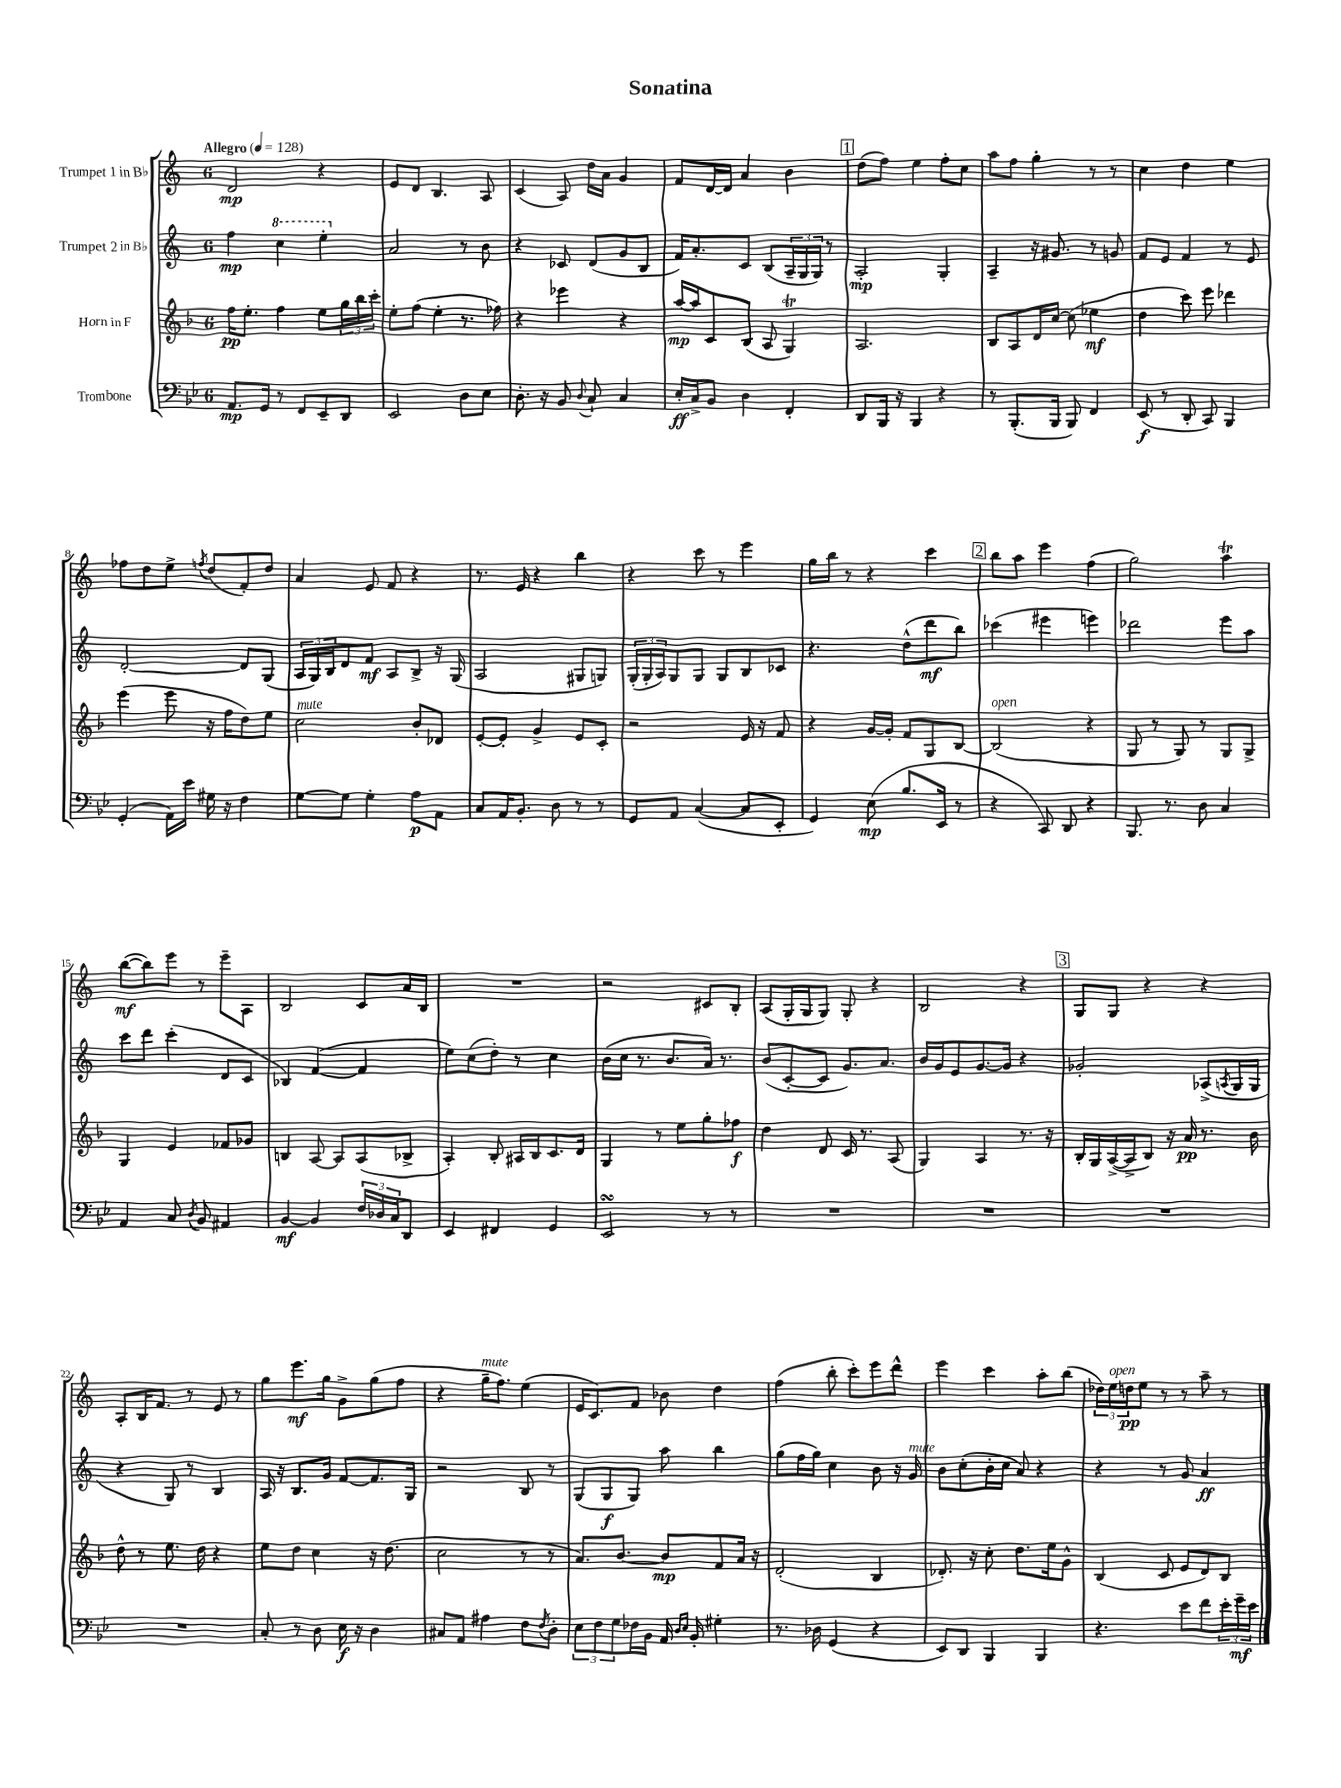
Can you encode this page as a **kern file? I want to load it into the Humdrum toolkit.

**kern	**dynam	**kern	**dynam	**kern	**dynam	**kern	**dynam
*part4	*part4	*part3	*part3	*part2	*part2	*part1	*part1
*staff4	*staff4	*staff3	*staff3	*staff2	*staff2	*staff1	*staff1
*I"Trombone	*	*I"Horn in F	*	*I"Trumpet 2 in B♭	*	*I"Trumpet 1 in B♭	*
*clefF4	*	*clefG2	*	*clefG2	*	*clefG2	*
*k[b-e-]	*	*k[b-]	*	*k[]	*	*k[]	*
*M6/8	*	*M6/8	*	*M6/8	*	*M6/8	*
*MM128	*	*MM128	*	*MM128	*	*MM128	*
=1	=1	=1	=1	=1	=1	=1	=1
!	!	!	!	!	!	!LO:TX:a:B:t=Allegro	!
8.AA/L	mp	16ff\KL	pp	4ff\	mp	2d/	mp
.	.	8.ee'\J	.	.	.	.	.
16GG/Jk	.	.	.	.	.	.	.
*	*	*	*	*8va	*	*	*
8r	.	4ff\	.	4ccc\	.	.	.
8FF/L	.	.	.	.	.	.	.
8EE-~/	.	8ee\L	.	4eee'\	.	4r	.
8DD/J	.	24gg\L	.	.	.	.	.
.	.	24bb-\	.	.	.	.	.
.	.	24ccc'\JJ	.	.	.	.	.
=2	=2	=2	=2	=2	=2	=2	=2
*	*	*	*	*X8va	*	*	*
2EE-/	.	8ee'\L	.	2a/	.	8e/L	.
.	.	(8ff\J	.	.	.	8d/J	.
.	.	4ee'\	.	.	.	4.B/	.
8D\L	.	8.r	.	8r	.	.	.
8E-\J	.	.	.	8b\	.	8A/	.
.	.	16ff-X\)	.	.	.	.	.
=3	=3	=3	=3	=3	=3	=3	=3
8.D'\	.	4r	.	4r	.	(4c/	.
16r	.	.	.	.	.	.	.
8BB-/	.	4eee-X\	.	8c-X/	.	8A/)	.
8qqD/	.	.	.	.	.	.	.
8C`/	.	.	.	(8d/L	.	16dd\LL	.
.	.	.	.	.	.	16a\JJ	.
4C/	.	4r	.	8g/	.	4g/	.
.	.	.	.	8B/J	.	.	.
=4	=4	=4	=4	=4	=4	=4	=4
16E-'/LL	ff	[16aa/LL	mp	16f/KL)	.	8f/L	.
16C^/J	.	16aa/J]	.	8.a'/	.	.	.
8BB-/J	.	8c/	.	.	.	[16d/L	.
.	.	.	.	.	.	16d/JJ]	.
4D\	.	(8B-/J	.	8c/J	.	4a/	.
.	.	8A/	.	(8B/L	.	.	.
4FF'/	.	4GT/)	.	24A~/L	.	4b\	.
.	.	.	.	24G/	.	.	.
.	.	.	.	24G/JJ)	.	.	.
.	.	.	.	8r	.	.	.
!!LO:REH:place=s1:t=1
=5	=5	=5	=5	=5	=5	=5	=5
8DD/L	.	2.A/	.	2A'/	mp	(8dd\L	.
16BBB-/Jk	.	.	.	.	.	8ff\J)	.
16r	.	.	.	.	.	.	.
4BBB-/	.	.	.	.	.	4ee\	.
4r	.	.	.	4G'/	.	8ff'\L	.
.	.	.	.	.	.	8cc\J	.
=6	=6	=6	=6	=6	=6	=6	=6
8r	.	8B-/L	.	4A~/	.	8aa\L	.
(8.BBB-'/L	.	8A/	.	.	.	8ff\J	.
.	.	16d/L	.	16r	.	4gg'\	.
16BBB-/Jk	.	[16cc/JJ	.	8.g#X/	.	.	.
8BBB-/)	.	(8cc\]	.	.	.	.	.
4FF/	.	4ee-X\	mf	8r	.	8r	.
.	.	.	.	8gn/	.	8r	.
=7	=7	=7	=7	=7	=7	=7	=7
(8EE-/	f	4dd\	.	8f/L	.	4cc\	.
8r	.	.	.	8e/J	.	.	.
8DD'/	.	8ccc\)	.	4f/	.	4dd\	.
8CC/)	.	8eee\	.	.	.	.	.
4BBB-/	.	4ddd-X\	.	8r	.	4ee\	.
.	.	.	.	8e/	.	.	.
!!LO:LB:g=z
=8	=8	=8	=8	=8	=8	=8	=8
(4GG'/	.	(4eee\	.	[2d'/	.	8ff-X\L	.
.	.	.	.	.	.	8dd\	.
16AA\LL)	.	8eee\	.	.	.	8ee^\J	.
16e-\JJ	.	.	.	.	.	.	.
.	.	.	.	.	.	8qffn/	.
16G#X\	.	16r	.	.	.	(8dd/L	.
16r	.	16ff\KL	.	.	.	.	.
4F\	.	8dd\)	.	8d/L]	.	8f'/)	.
.	.	8ee\J	.	(8G/J	.	8dd/J	.
=9	=9	=9	=9	=9	=9	=9	=9
!	!	!LO:TX:a:i:t=mute	!	!	!	!	!
[8G\L	.	2cc\	.	24A/LL	.	4a/	.
.	.	.	.	24G/)	.	.	.
.	.	.	.	24B/J	.	.	.
8G\J]	.	.	.	8d/	.	.	.
4G'\	.	.	.	8f/J	mf	8e/	.
.	.	.	.	8A/L	.	8f/	.
8A\L	p	8b-'/L	.	8B^/J	.	4r	.
8AA\J	.	8d-X/J	.	16r	.	.	.
.	.	.	.	(16G/	.	.	.
=10	=10	=10	=10	=10	=10	=10	=10
8C/L	.	[8e'/L	.	2A/	.	8.r	.
16AA/K	.	8e'/J]	.	.	.	.	.
8.BB-'/J	.	.	.	.	.	16e/	.
.	.	4g^/	.	.	.	4r	.
8D\	.	.	.	.	.	.	.
8r	.	8e/L	.	8G#X/L	.	4bb\	.
8r	.	8c'/J	.	8Gn/J)	.	.	.
=11	=11	=11	=11	=11	=11	=11	=11
8GG/L	.	2r	.	(24G'/LL	.	4r	.
.	.	.	.	24G'/	.	.	.
.	.	.	.	24A/J)	.	.	.
8AA/J	.	.	.	8G/	.	.	.
([4C/	.	.	.	8G/J	.	8ccc\	.
.	.	.	.	8G/L	.	8r	.
8C/L]	.	16e/	.	8B/	.	4eee\	.
.	.	16r	.	.	.	.	.
8EE-'/J	.	8f/	.	8c-X/J	.	.	.
=12	=12	=12	=12	=12	=12	=12	=12
4GG/)	.	4r	.	4.r	.	16gg\LL	.
.	.	.	.	.	.	16bb\JJ	.
.	.	.	.	.	.	8r	.
(8E-\	mp	[16g/LL	.	.	.	4r	.
.	.	16g'/JJ]	.	.	.	.	.
8.B-/L	.	8f/L	.	(8dd^^\L	.	.	.
.	.	8G/	.	8ddd\	mf	4ccc\	.
16EE-/Jk	.	.	.	.	.	.	.
8r	.	[8B-/J	.	8bb\J)	.	.	.
!!LO:REH:place=s1:t=2
=13	=13	=13	=13	=13	=13	=13	=13
!	!	!LO:TX:a:i:t=open	!	!	!	!	!
4r	.	(2B-/]	.	(4ccc-X\	.	8bb\L	.
.	.	.	.	.	.	8aa\J	.
8CC/)	.	.	.	4eee#X\	.	4eee\	.
8DD/	.	.	.	.	.	.	.
4r	.	4r	.	4eeen\)	.	(4ff\	.
=14	=14	=14	=14	=14	=14	=14	=14
8.BBB-/	.	8G/	.	2ddd-X\	.	2gg\)	.
.	.	8r	.	.	.	.	.
8.r	.	.	.	.	.	.	.
.	.	8G/)	.	.	.	.	.
8D\	.	8r	.	.	.	.	.
4C/	.	8G/L	.	8eee\L	.	4aaT\	.
.	.	8G^/J	.	8aa\J	.	.	.
!!LO:LB:g=z
=15	=15	=15	=15	=15	=15	=15	=15
4AA/	.	4G/	.	8ccc\L	.	([8bb\L	mf
.	.	.	.	8ddd\J	.	8bb\])	.
8C/	.	4e/	.	(4ccc'\	.	8eee\J	.
8qD/	.	.	.	.	.	.	.
8BB-/	.	.	.	.	.	8r	.
4AA#X/	.	8f-X/L	.	8d/L	.	8eee~\L	.
.	.	8g-X/J	.	8c/J	.	8A\J	.
=16	=16	=16	=16	=16	=16	=16	=16
[4BB-/	mf	4Bn/	.	4B-X/)	.	2B/	.
4BB-/]	.	[8A/	.	([4f/	.	.	.
.	.	8A/L]	.	.	.	.	.
24F/LL	.	(8A/	.	4f/]	.	8c/L	.
24D-X/	.	.	.	.	.	.	.
24C/J	.	.	.	.	.	.	.
8DD/J	.	8B-X^/J	.	.	.	16a/L	.
.	.	.	.	.	.	16B/JJ	.
=17	=17	=17	=17	=17	=17	=17	=17
4EE-/	.	4A'/)	.	8ee\L)	.	2.r	.
.	.	.	.	(8cc\	.	.	.
4FF#X/	.	8B-'/	.	8dd'\J)	.	.	.
.	.	16A#X/LL	.	8r	.	.	.
.	.	16B-/J	.	.	.	.	.
4GG/	.	8.c/	.	4cc\	.	.	.
.	.	16d/Jk	.	.	.	.	.
=18	=18	=18	=18	=18	=18	=18	=18
2EE-sSSs/	.	4G/	.	(16b\LL	.	2r	.
.	.	.	.	16cc\JJ	.	.	.
.	.	.	.	8.r	.	.	.
.	.	8r	.	.	.	.	.
.	.	.	.	8.b/L	.	.	.
.	.	8ee\L	.	.	.	.	.
8r	.	8gg'\	.	16a/Jk)	.	8c#X/L	.
.	.	.	.	8.r	.	.	.
8r	.	8ff-X\J	f	.	.	8B'/J	.
=19	=19	=19	=19	=19	=19	=19	=19
2.r	.	4dd\	.	(8b/L	.	(8A/L	.
.	.	.	.	[8c'/	.	16G'/L	.
.	.	.	.	.	.	16G/J	.
.	.	8d/	.	8c/J]	.	8G/J)	.
.	.	16c/	.	8.g/L)	.	8G'/	.
.	.	8.r	.	.	.	.	.
.	.	.	.	.	.	4r	.
.	.	.	.	8.a/J	.	.	.
.	.	(8A/	.	.	.	.	.
=20	=20	=20	=20	=20	=20	=20	=20
2.r	.	4G/)	.	16b/LL	.	2B/	.
.	.	.	.	16g/J	.	.	.
.	.	.	.	8e/	.	.	.
.	.	4A/	.	[8.g/	.	.	.
.	.	.	.	16g/Jk]	.	.	.
.	.	8.r	.	4r	.	4r	.
.	.	16r	.	.	.	.	.
!!LO:REH:place=s1:t=3
=21	=21	=21	=21	=21	=21	=21	=21
2.r	.	16B-'/LL	.	2g-X'/	.	8G/L	.
.	.	16G/	.	.	.	.	.
.	.	([16A^/	.	.	.	8G/J	.
.	.	16A^/J]	.	.	.	.	.
.	.	8B-/J)	.	.	.	4r	.
.	.	16r	.	.	.	.	.
.	.	16a/	pp	.	.	.	.
.	.	8.r	.	(8A-X^/L	.	4r	.
.	.	.	.	8qAn/	.	.	.
.	.	.	.	16G/L	.	.	.
.	.	16b-\	.	16G/JJ	.	.	.
!!LO:LB:g=z
=22	=22	=22	=22	=22	=22	=22	=22
2.r	.	8dd^^\	.	4r	.	8A'/L	.
.	.	8r	.	.	.	16B/K	.
.	.	.	.	.	.	8.f/J	.
.	.	8.ee\	.	8G/)	.	.	.
.	.	.	.	8r	.	8r	.
.	.	16dd\	.	.	.	.	.
.	.	4r	.	4B/	.	8e/	.
.	.	.	.	.	.	8r	.
=23	=23	=23	=23	=23	=23	=23	=23
8C'/	.	8ee\L	.	16A/	.	8gg\L	.
.	.	.	.	16r	.	.	.
8r	.	8dd\J	.	8.B/L	.	8.eee\	mf
8D\	.	4cc\	.	.	.	.	.
.	.	.	.	16g/Jk	.	16gg\Jk	.
16E-\	f	.	.	[8f/L	.	8g^\L	.
16r	.	.	.	.	.	.	.
4D\	.	16r	.	8.f/]	.	(8gg\	.
.	.	(8.dd\	.	.	.	.	.
.	.	.	.	.	.	8ff\J	.
.	.	.	.	16G/Jk	.	.	.
=24	=24	=24	=24	=24	=24	=24	=24
8C#X/L	.	2cc\	.	2r	.	4r	.
8AA/J	.	.	.	.	.	.	.
!	!	!	!	!	!	!LO:TX:a:i:t=mute	!
4A#X\	.	.	.	.	.	16gg~\KL	.
.	.	.	.	.	.	8.ff\J)	.
8F\L	.	8r	.	8B/	.	(4ee\	.
8qF/	.	.	.	.	.	.	.
8D'\J	.	8r	.	8r	.	.	.
=25	=25	=25	=25	=25	=25	=25	=25
12E-\L	.	8.a/L)	.	(8G/L	.	16e/KL	.
.	.	.	.	.	.	8.c/)	.
12F\	.	.	.	.	.	.	.
.	.	.	.	8G/	f	.	.
12G\	.	.	.	.	.	.	.
.	.	[8.b-/J	.	.	.	.	.
16F-X\L	.	.	.	8G/J)	.	8f/J	.
16BB-\JJ	.	.	.	.	.	.	.
16AA/	.	8b-/L]	mp	8aa\	.	8b-X\	.
16qqD/LL	.	.	.	.	.	.	.
16qqE-/JJ	.	.	.	.	.	.	.
16BB-'/	.	.	.	.	.	.	.
4G#X'\	.	8f/	.	4bb\	.	4dd\	.
.	.	16a/Jk	.	.	.	.	.
.	.	16r	.	.	.	.	.
=26	=26	=26	=26	=26	=26	=26	=26
8.r	.	(2d'/	.	(8gg\L	.	(4ff\	.
.	.	.	.	16ff\L	.	.	.
16D-X\	.	.	.	16gg\JJ)	.	.	.
(4GG/	.	.	.	4cc\	.	8bb'\	.
.	.	.	.	.	.	8ccc'\L)	.
4r	.	4B-/	.	8b\	.	8eee\	.
.	.	.	.	16r	.	8ddd^^\J	.
!	!	!	!	!LO:TX:a:i:t=mute	!	!	!
.	.	.	.	16g/	.	.	.
=27	=27	=27	=27	=27	=27	=27	=27
8EE-/L)	.	8.d-X'/)	.	8b\L	.	4eee\	.
8DD/J	.	.	.	(8cc'\	.	.	.
.	.	16r	.	.	.	.	.
4BBB-/	.	8cc'\	.	16b'\L	.	4ccc\	.
.	.	.	.	16cc\JJ	.	.	.
.	.	8.dd\L	.	8a/)	.	.	.
4BBB-/	.	.	.	4r	.	8aa'\L	.
.	.	16ee\k	.	.	.	.	.
.	.	8g^^\J	.	.	.	(8bb\J	.
=28	=28	=28	=28	=28	=28	=28	=28
4.r	.	(4B-/	.	4r	.	24dd-X\LL)	.
!	!	!	!	!	!	!LO:TX:a:i:t=open	!
.	.	.	.	.	.	24ee\	.
.	.	.	.	.	.	24ddn\J	pp
.	.	.	.	.	.	8ee\J	.
.	.	8c/	.	8r	.	8r	.
8e-\L	.	8e/L	.	8g/	.	8r	.
8f\	.	8d/)	.	4a/	ff	8aa~\	.
24e-'\L	.	8B-/J	.	.	.	8r	.
24g~\	mf	.	.	.	.	.	.
24e-\JJ	.	.	.	.	.	.	.
==	==	==	==	==	==	==	==
*-	*-	*-	*-	*-	*-	*-	*-
